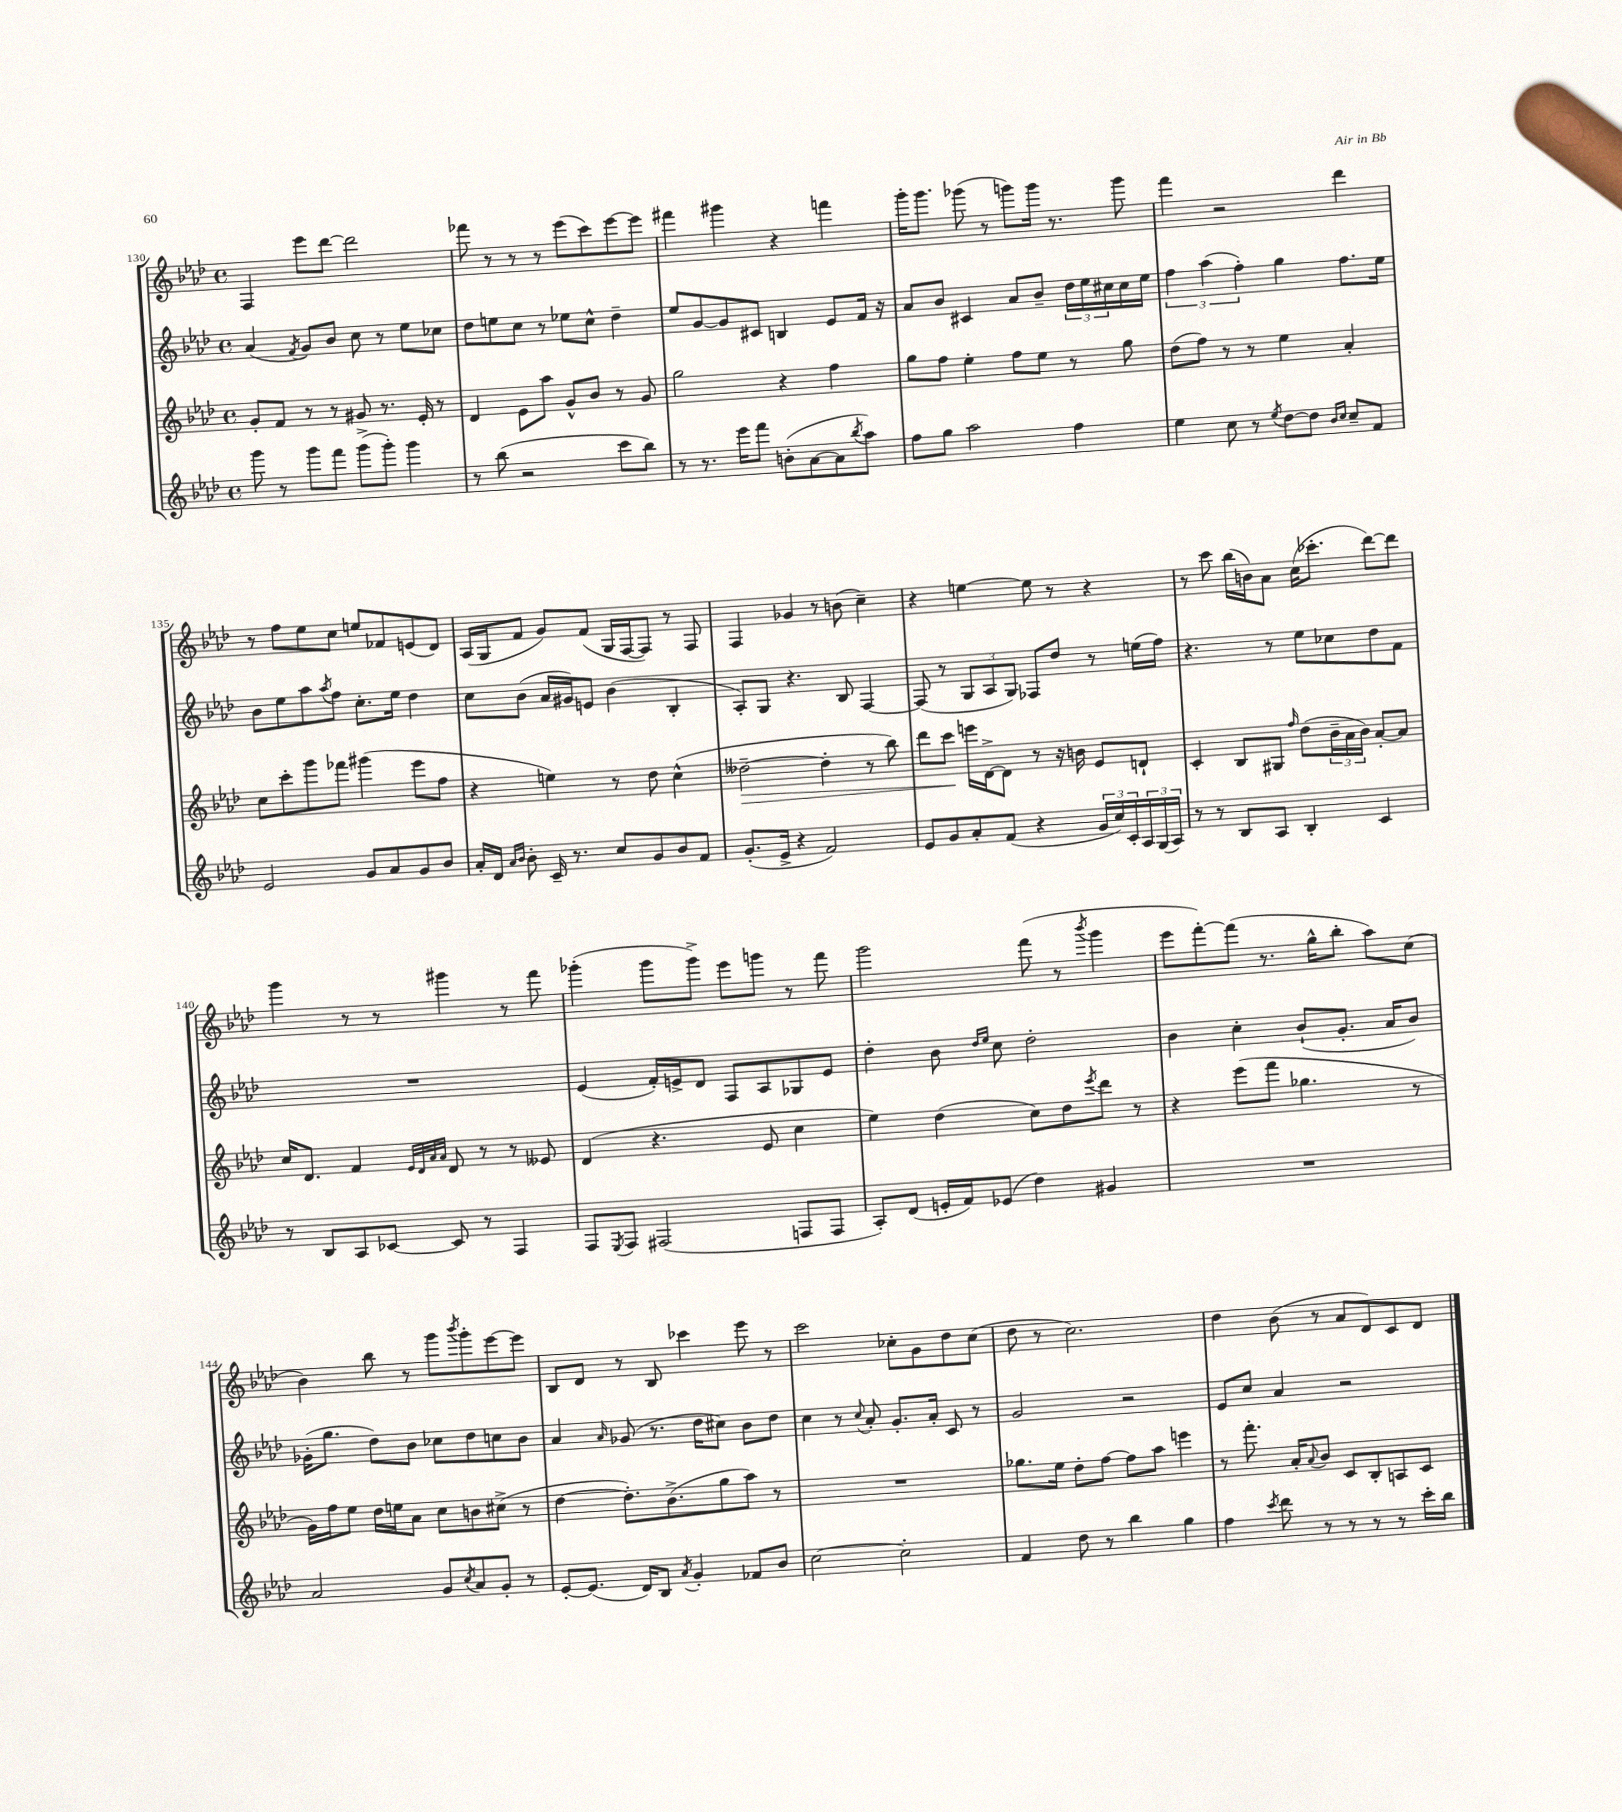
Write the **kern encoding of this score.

**kern	**kern	**kern	**kern
*staff4	*staff3	*staff2	*staff1
*clefG2	*clefG2	*clefG2	*clefG2
*k[b-e-a-d-]	*k[b-e-a-d-]	*k[b-e-a-d-]	*k[b-e-a-d-]
*M4/4	*M4/4	*M4/4	*M4/4
*met(c)	*met(c)	*met(c)	*met(c)
8ggg\	8g'/L	(4a-/	4F/
8r	8f/J	.	.
.	.	8qf/	.
8ggg\L	8r	8g/L)	8eee-\L
8fff\J	8r	8b-/J	[8ddd-\J
(8ggg^\L	8g#/	8cc\	2ddd-\]
8ggg'\J)	8.r	8r	.
4ggg\	.	8ee-\L	.
.	16e-'/	.	.
.	8r	8cc-\J	.
=	=	=	=
8r	4d-/	8dd-\L	8fff-\
(8bb-\	.	8ee\	8r
2r	8e-\L	8cc\J	8r
.	8aa-\J	8r	8r
.	8g^^/L	8ee-\L	(8eee-\L
.	8b-/J	8cc^^\J	8ccc\)
8ccc\L	8r	4dd-~\	[8eee-\
8bb-\J)	8g/	.	8eee-\]J
=	=	=	=
8r	2gg\	8ee-/L	4fff#\
8.r	.	[8g/	.
.	.	8g/]	4ggg#\
16eee-\LK	.	.	.
8fff\J	.	8c#/J	.
(8b'\L	4r	4B/	4r
[8a-\	.	.	.
8a-\]	4ff\	8e-/L	4fff\
8qbb-/	.	.	.
8aa-\J)	.	16f/Jk	.
.	.	16r	.
=	=	=	=
8ff\L	8gg\L	8a-/L	16ggg'\LK
.	.	.	8.ggg\J
8gg\J	8ff\J	8b-/J	.
2aa-\	4ee-'\	4c#/	(8ggg-\
.	.	.	8r
.	8ff\L	8a-/L	8ggg\L)
.	8ee-\J	8b-~/J	16ggg\Jk
.	.	.	8.r
4ff\	8r	24dd-\LL	.
.	.	24ee-\	.
.	.	24cc#\	.
.	8gg\	16cc#\	8ggg\
.	.	16ee-\JJ	.
=	=	=	=
4ee-\	(8dd-\L	6ff\	4fff\
.	8ff\J)	.	.
.	.	(6aa-\	.
8cc\	8r	.	2r
.	.	6ff'\)	.
8r	8r	.	.
8qee-/	.	.	.
[8dd-\L	4ee-\	4gg\	.
8dd-\]J	.	.	.
16qqb-/LL	.	.	.
16qqcc/JJ	.	.	.
8cc~/L	4a-'/	8.ff\L	4ddd-\
8f/J	.	.	.
.	.	16ee-\Jk	.
=	=	=	=
2e-/	8cc\L	8b-\L	8r
.	8ccc'\	8ee-\	8ff\L
.	8ggg\	8aa-\	8ee-\
.	.	8qaa-/	.
.	8fff-\J	8ff\J	8cc\J
8g/L	(4ggg#\	8.cc'\L	8ee/L
8a-/	.	.	8f-/
.	.	16ee-\Jk	.
8g/	8eee-\L	4dd-\	(8e/
8b-/J	8ff\J	.	8d-/J)
=	=	=	=
16a-'/LL	4r	8cc\L	(16A-/LL
16d-/JJ	.	.	16G/J
16qqa-/LL	.	.	.
16qqb-/JJ	.	.	.
8b-'\	.	(8b-\J	8f/J
16c~/	4ee\)	16a-/LL	8g/L)
8.r	.	16g#/J)	.
.	.	8e/J	(8f/J
8cc/L	8r	(4b-\	16G/LL
.	.	.	[16F/J
8g/	8dd-\	.	8F/]J)
8b-/	(4cc^^\	4B-'/	8r
8f/J	.	.	8F/
=	=	=	=
(8.g'/L	[2dd--~\	8A-'/L)	4F/
.	.	8G/J	.
16e-^/Jk	.	.	.
4r	.	4.r	4g-/
2f/)	4dd--'\]	.	8r
.	.	8B-/	(8b\
.	8r	[4F/	4cc~\)
.	8bb-\)	.	.
=	=	=	=
8e-/L	8ddd-\L	(8F/]	4r
8g/	8ccc\J	8r	.
8a-'/	16eee\LL	12G/L	[4ee\
.	[16d-^\J	.	.
.	.	12A-/	.
(8f/J	8d-\]J	.	.
.	.	12G/J)	.
4r	8r	8F-/L	8ee\]
.	16r	8dd-/J	8r
.	16b\	.	.
24g/LL	8e-/L	8r	4r
24cc/)	.	.	.
24c'/	.	.	.
24A-/	8d`/J	(16ee\LL	.
(24G/	.	.	.
.	.	16ff\JJ)	.
24A-/JJ)	.	.	.
=	=	=	=
8r	4c'/	4.r	8r
8r	.	.	8ccc\
8B-/L	8B-/L	.	(16bb-\LL
.	.	.	16b\J)
8A-/J	8G#/J	8r	8a-\J
.	16qqff/	.	.
4B-'/	(8dd-\L	8ee-\L	(16cc\LK
.	.	.	8.ccc-'\J
.	24b-~\L	8cc-\	.
.	24a-\	.	.
.	24b-\JJ)	.	.
4c/	[8a-'/L	8dd-\	[8ddd-\L)
.	8a-/]J	8f\J	8ddd-\]J
=	=	=	=
8r	16cc/LK	1r	4ggg\
.	8.d-/J	.	.
8B-/L	.	.	.
8A-/	4f/	.	8r
[8c-/J	.	.	8r
.	32qqe-/LLL	.	.
.	32qqd-/	.	.
.	32qqa-/	.	.
.	32qqa-/JJJ	.	.
8c-/]	8d-/	.	4ggg#\
8r	8r	.	.
4F/	8r	.	8r
.	8e--/	.	8fff\
=	=	=	=
8F/L	(4d-/	(4e-/	(4ggg-'\
8qE-/	.	.	.
8F/J	.	.	.
(2F#/	4.r	16f'/LL)	8ggg-\L
.	.	16e^/J	.
.	.	8d-/J	8ggg-^\J)
.	.	8F/L	8eee-\L
.	8e-/	8A-/	8ggg\J
8F/L	4cc\	8G-/	8r
8F/J	.	8e/J	8fff\
=	=	=	=
8A-'/L)	4ee-\)	4dd-'\	2ggg\
(8d-/J	.	.	.
16e'/LL	(4dd-\	8b-\	.
16f/J)	.	.	.
.	.	16qqdd-/LL	.
.	.	16qqee-/JJ	.
(8e-/J	.	8cc\	.
4dd-\)	8cc\L)	2dd-'\	(8fff\
.	8dd-\	.	8r
.	8qeee-/	.	8qbbb-/
4g#/	8ddd-\J	.	4ggg\
.	8r	.	.
=	=	=	=
1r	4r	4b-\	8eee-\L
.	.	.	[8fff'\)
.	(8eee-\L	4cc'\	(8fff\]J
.	8fff\J	.	8.r
.	4.gg-\	(8b-`/L	.
.	.	.	16gg^^\LK
.	.	8.g'/J	8bb-'\J
.	.	.	8aa-\L)
.	.	16a-/LK	.
.	8r	8b-/J)	(8cc\J
=	=	=	=
2a-/	16g\LL)	(16g-'\LK	4b-\)
.	16ff\J	8.gg\J	.
.	8ee-\J	.	.
.	16dd-\LL	8dd-\L)	8bb-\
.	16ee\J	.	.
.	8a-\J	8b-\J	8r
8g/L	8cc\L	8cc-\L	8ggg\L
8qcc/	.	.	8qbbb-/
8a-/	8b\	8dd-\	8ggg'\
8g'/J	(8cc#^\J	8cc\	[8eee-\
8r	8r	8b-\J	8eee-\]J
=	=	=	=
[8e-'/L	[4dd-\	4a-/	8B-/L
(8.e-/]J	.	.	8d-/J
.	.	16qqa-/	.
.	8.dd-'\]L)	(8g-/	8r
16d-/LK)	.	.	.
8B-/J	.	8.r	8B-/
.	(8.b-^\	.	.
8qa-/	.	.	.
4g'/	.	.	4ccc-\
.	.	16dd-\LK	.
.	8gg\	8cc#\J)	.
8f-/L	8aa-\J)	8b-\L	8eee-\
8b-/J	8r	8dd-\J	8r
=	=	=	=
[2cc\	1r	4cc\	2ccc\
.	.	8r	.
.	.	8qqcc/	.
.	.	8a-'/	.
2cc'\]	.	8.g'/L	8cc-'\L
.	.	.	8g\
.	.	16a-'/Jk	.
.	.	8c/	8dd-\
.	.	8r	(8cc-\J
=	=	=	=
4f/	8.gg-\L	2g/	8dd-\
.	.	.	8r
.	16ee-\Jk	.	.
8dd-\	8dd-'\L	.	2.cc\)
8r	[8ff\J	.	.
4bb-\	8ff\]L	2r	.
.	8aa-\J	.	.
4gg\	4eee\	.	.
=	=	=	=
4ff\	8r	8e-/L	4dd-\
.	8.fff'\	8cc/J	.
8qccc/	.	.	.
8ddd-\	.	4a-/	(8b-\
.	16a-'/LK	.	.
.	8qqa-/	.	.
8r	8b-/J	.	8r
8r	8c/L	2r	8a-/L
8r	8B-'/	.	8d-/)
8r	8A/	.	8c/
16ccc'\LL	8c/J	.	8d-/J
16bb-\JJ	.	.	.
==	==	==	==
*-	*-	*-	*-
